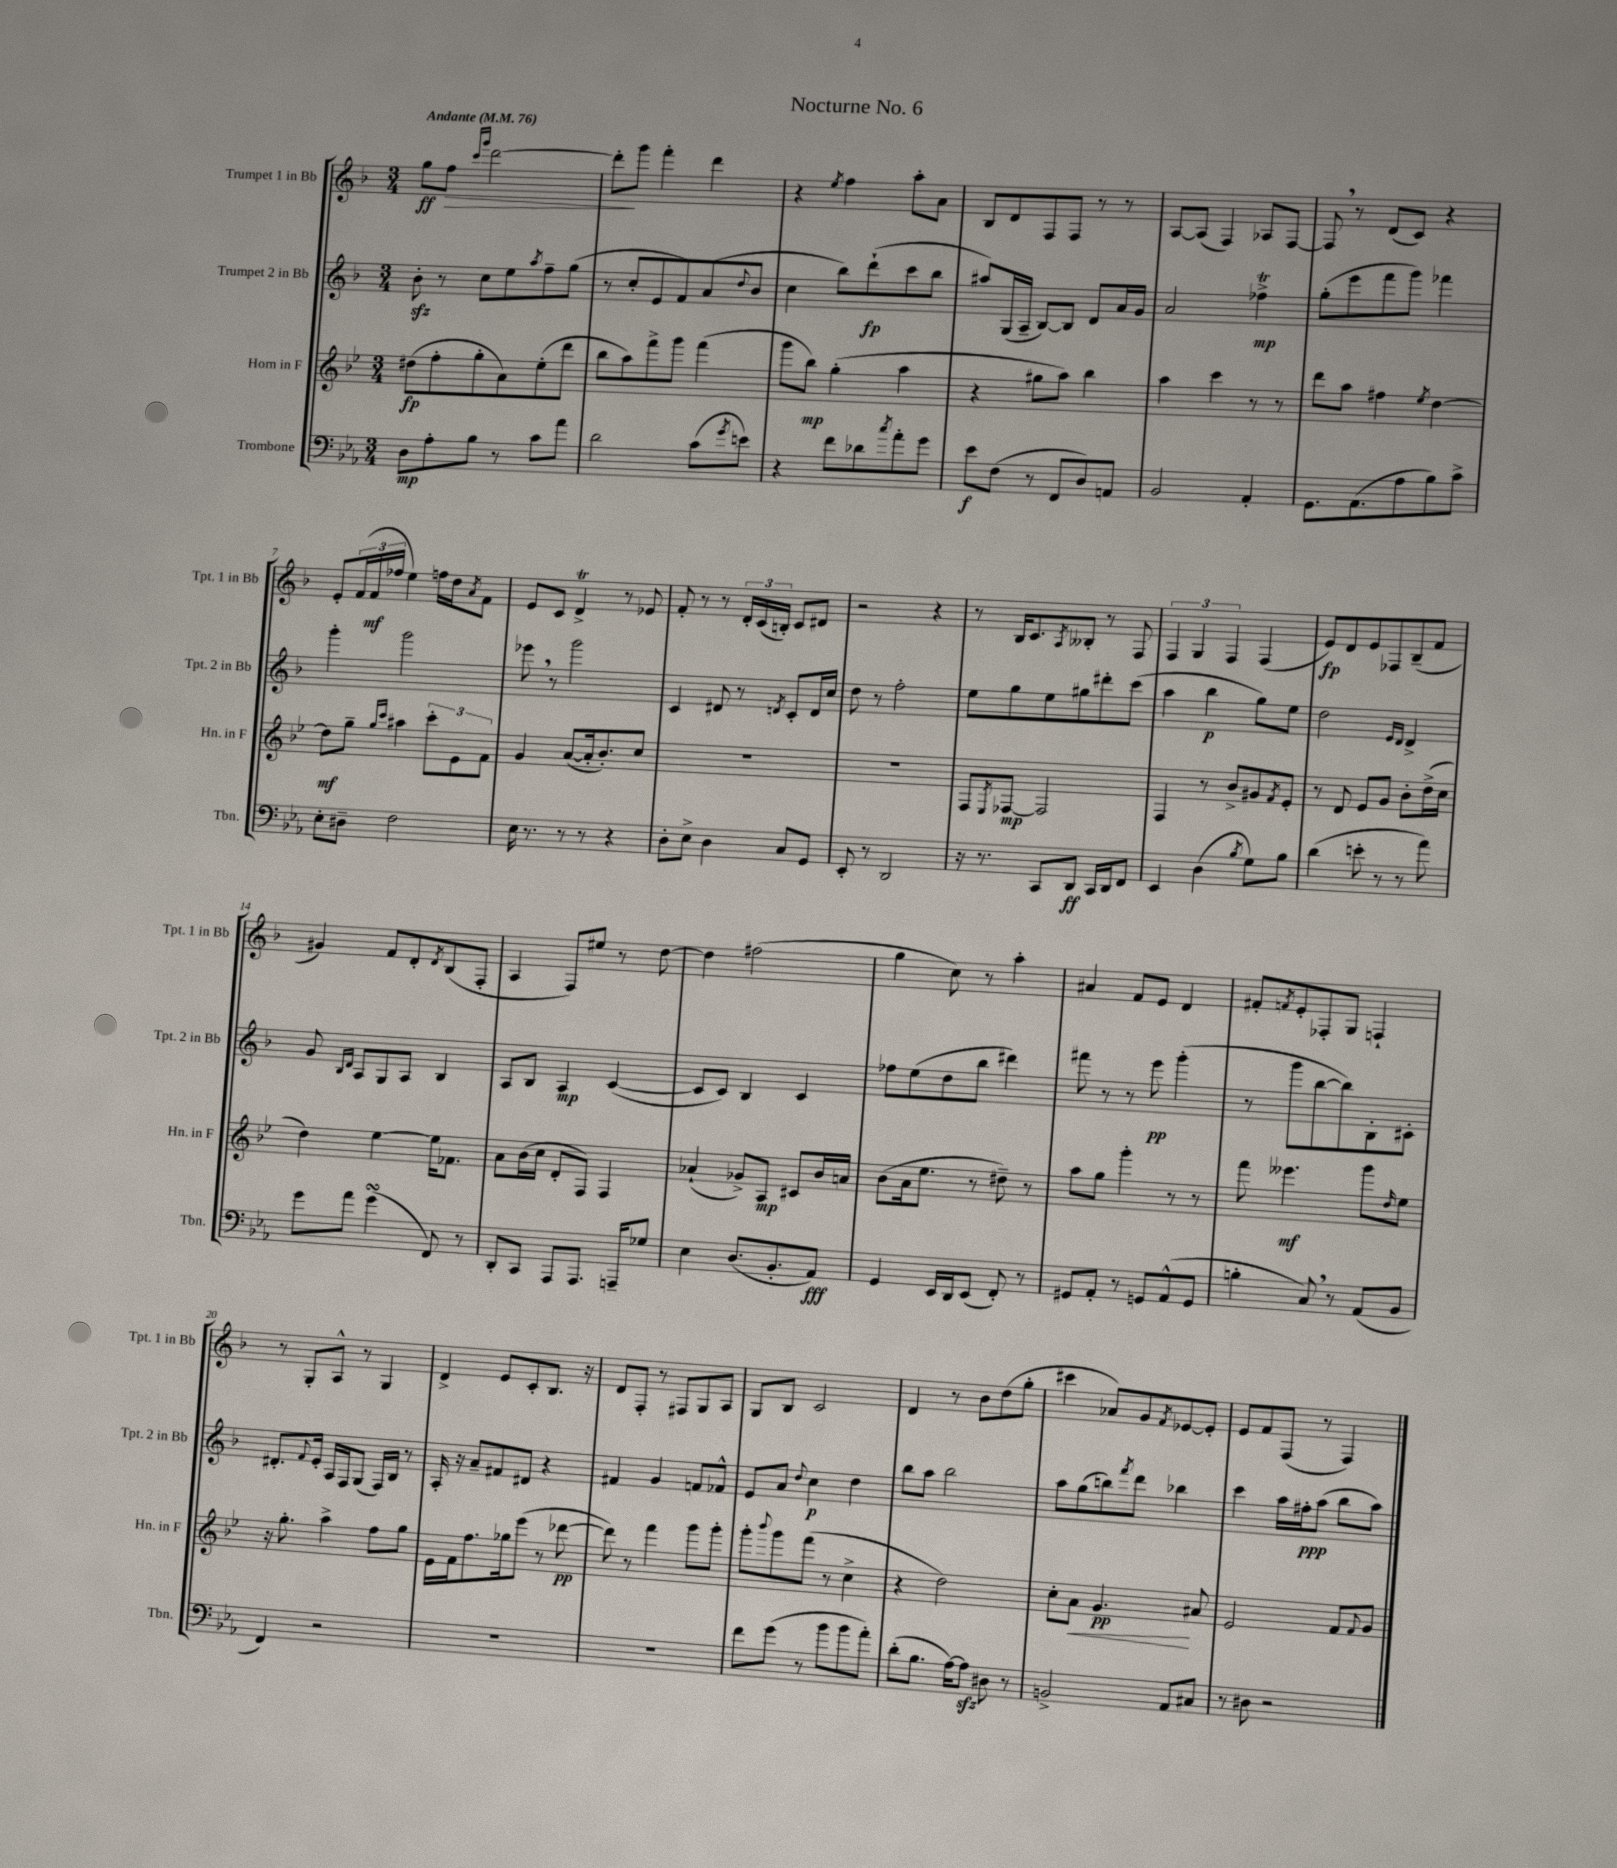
\header { title = "Nocturne No. 6" }
<<
\new StaffGroup <<
\new Staff = "s0" \with { instrumentName = "Trumpet 1 in Bb" shortInstrumentName = "Tpt. 1 in Bb" } {
    \clef treble \key f \major \numericTimeSignature \time 3/4 \tempo "Andante" 4 = 76
    g''8\ff f''8\> \grace { c'''16 g'''16 } d'''2~ |
    d'''8-.\! g'''8 f'''4-. d'''4 |
    r4 \acciaccatura { e''8 } f''4 a''8-. a'8 |
    bes8 d'8 f8 f8 r8 r8 |
    a8~ a8( f4) aes8 f8~ |
    f8 \breathe r8 d'8( c'8) r4 |
    e'8-. \tuplet 3/2 { f'16( f'16\mf fes''16 } e''4) f''16 d''16 \acciaccatura { a'8 } f'8 |
    e'8 c'8 d'4->\trill r8 ees'8 |
    f'8-. r8 r8 \tuplet 3/2 { d'16-. c'16( b16-.) } c'8 dis'8 |
    r2 r4 |
    r8 bes16 c'8. \acciaccatura { a8 } beses8-. r8 f8 |
    \tuplet 3/2 { f4 g4 f4 } f4( |
    e'8\fp) d'8 e'8 fes8 bes8--( f'8 |
    gis'4) f'8 d'8-. \acciaccatura { d'8 } bes8( f8-. |
    a4 f8) eis''8 r8 d''8~ |
    d''4 fis''2( |
    g''4 c''8) r8 a''4-. |
    ais'4 f'8 e'8 d'4 |
    fis'8-. \acciaccatura { f'8 } e'8-. fes8-. g8 f4-! |
    r8 g8-. a8-^ r8 g4 |
    d'4-> e'8 c'8-. bes8. r16 |
    d'8 f8-. r8 fis8 g8 a8 |
    g8 bes8 c'2 |
    d'4 r8 bes'8 d''8( g''8-. |
    cis'''4 aes'8) g'8 \acciaccatura { f'8 } ees'8~ ees'8-. |
    e'8 f'8 f8( r8 f4) \bar "|." |
}
\new Staff = "s1" \with { instrumentName = "Trumpet 2 in Bb" shortInstrumentName = "Tpt. 2 in Bb" } {
    \clef treble \key f \major \numericTimeSignature \time 3/4
    bes'8-.\sfz r8 c''8 e''8 \acciaccatura { a''8 } f''8-- g''8( |
    r8 c''8-. e'8 f'8) a'8( \appoggiatura { d''8 } bes'8 |
    c''4 bes''8) d'''8-!\fp( c'''8 bes''8 |
    ais''8) g16( a16-- bes8~) bes8 d'8 a'16 g'16 |
    a'2 fes''4->\trill\mp |
    g''8-.( e'''8 f'''8 g'''8) fes'''4 |
    g'''4-. g'''2 |
    ees'''8 \breathe r8 g'''2 |
    c'4 dis'8 r8 \acciaccatura { d'8 } c'8-. d'16 c''16 |
    d''8 r8 f''2-. |
    e''8 g''8 e''8 gis''8 dis'''8-. c'''8( |
    a''4 bes''4\p g''8) e''8 |
    d''2 \grace { e'16 d'16 } d'4-> |
    g'8 \grace { bes16 d'16 } a8 g8 a8 bes4 |
    a8 bes8 a4\mp c'4~( |
    c'8 c'8) bes4 c'4 |
    fes''8 e''8( d''8 bes''8 dis'''4) |
    fis'''8 r8 r8 e'''8\pp g'''4-.( |
    r8 g'''8 bes''8~ bes''8) bes8-. cis'8-. |
    dis'8.-. \appoggiatura { f'8 } e'16-. a16 f16 g8( f16) bes16 r8 |
    a16-. r16 a'8-- fis'8 dis'8 r4 |
    fis'4 g'4 f'8 fes'8-^ |
    e'8 a'8 \appoggiatura { d''8 } c''4\p d''4 |
    bes''8 a''8 bes''2 |
    a''8 g''8( b''8) \acciaccatura { f'''8 } d'''8 bes''4 |
    c'''4 a''16 fis''16-.\ppp a''8( bes''8 a''8) \bar "|." |
}
\new Staff = "s2" \with { instrumentName = "Horn in F" shortInstrumentName = "Hn. in F" } {
    \clef treble \key bes \major \numericTimeSignature \time 3/4
    dis''8\fp( f''8-. g''8-. a'8) ees''8-.( d'''8 |
    bes''8 a''8) f'''8-> g'''8 f'''4( |
    g'''8 bes''8\mp) g''4-.( a''4 |
    r4 gis''8 a''8) bes''4 |
    a''4 c'''4 r8 r8 |
    d'''8 a''8 fis''4 \acciaccatura { ees''8 } d''4~ |
    d''8\mf g''8-- \grace { g''16 c'''16 } ais''4 \tuplet 3/2 { c'''8-. ees'8 f'8 } |
    g'4 a'8~( a'16-. bes'8.-.) c''8 |
    R2. |
    R2. |
    f8 \acciaccatura { ees8 } fes8~\mp fes2 |
    f4 r8 bes'8-> gis'8 \acciaccatura { f'8 } ees'8-. |
    r8 d'8 ees'8 g'8 bes'8-. d''16->( c''16 |
    d''4) ees''4~ ees''16 fes'8. |
    a'8 bes'16( c''16 d'8-. f8) f4 |
    aes'4-!( ges'8->) a8\mp cis'8 bes'16 a'16 |
    bes'8( a'16 ees''8. r8 dis''8--) r8 |
    a''8 g''8 g'''4-. r8 r8 |
    f'''8 eeses'''4.\mf g'''8 \grace { d''16 } ees''8 |
    r16 g''8.-. a''4-> f''8 g''8 |
    ees'16 f'16 f''8. ges''16 ees'''8( r8 des'''8~\pp |
    des'''8) r8 f'''4 g'''8 g'''8-. |
    g'''8-. \appoggiatura { bes'''8 } g'''8 f'''8( r8 c''4-> |
    r4 d''2) |
    c''8-. a'8\< g'4.\pp\! ais'8 |
    ees'2 f'8 \appoggiatura { f'8 } g'8 \bar "|." |
}
\new Staff = "s3" \with { instrumentName = "Trombone" shortInstrumentName = "Tbn." } {
    \clef bass \key ees \major \numericTimeSignature \time 3/4
    d8\mp aes8-. bes8 r8 c'8 aes'8 |
    d'2 c'8( \acciaccatura { g'8 } e'8) |
    r4 f'8 des'8 \acciaccatura { c''8 } aes'8-. g'8 |
    ees'8\f f8( r8 f,8 d8) a,8 |
    bes,2 aes,4-. |
    g,8. aes,8.( aes8 bes8) c'8-> |
    ees8-. dis8-- f2 |
    ees16 r8. r8 r8 r4 |
    d8-. ees8-> d4 c8 g,8 |
    ees,8-. r8 d,2 |
    r16 r8. c,8 d,8\ff c,16 d,16 f,8 |
    ees,4 d4( \acciaccatura { bes8 } g8) bes8 |
    d'4( e'8-. r8 r8 aes'8) |
    g'8 aes'8 g'4\turn( f,8) r8 |
    d,8-. c,8 aes,,8 aes,,8. a,,16-- ges8 |
    ees4 d8.( bes,8.-. aes,8\fff) |
    g,4 ees,16 d,16 ees,8( f,8-.) r8 |
    gis,8 aes,8-. r8 g,8 aes,8-^( g,8 |
    b4-. c8) \breathe r8 aes,8( bes,8 |
    f,4) r2 |
    R2. |
    R2. |
    f'8 g'8( r8 bes'8 bes'8 aes'8-.) |
    d'8-.( bes8. aes16~) aes8\sfz dis8 r8 |
    b,2-> aes,8 cis8 |
    r8 dis8 r2 \bar "|." |
}
>>
>>
